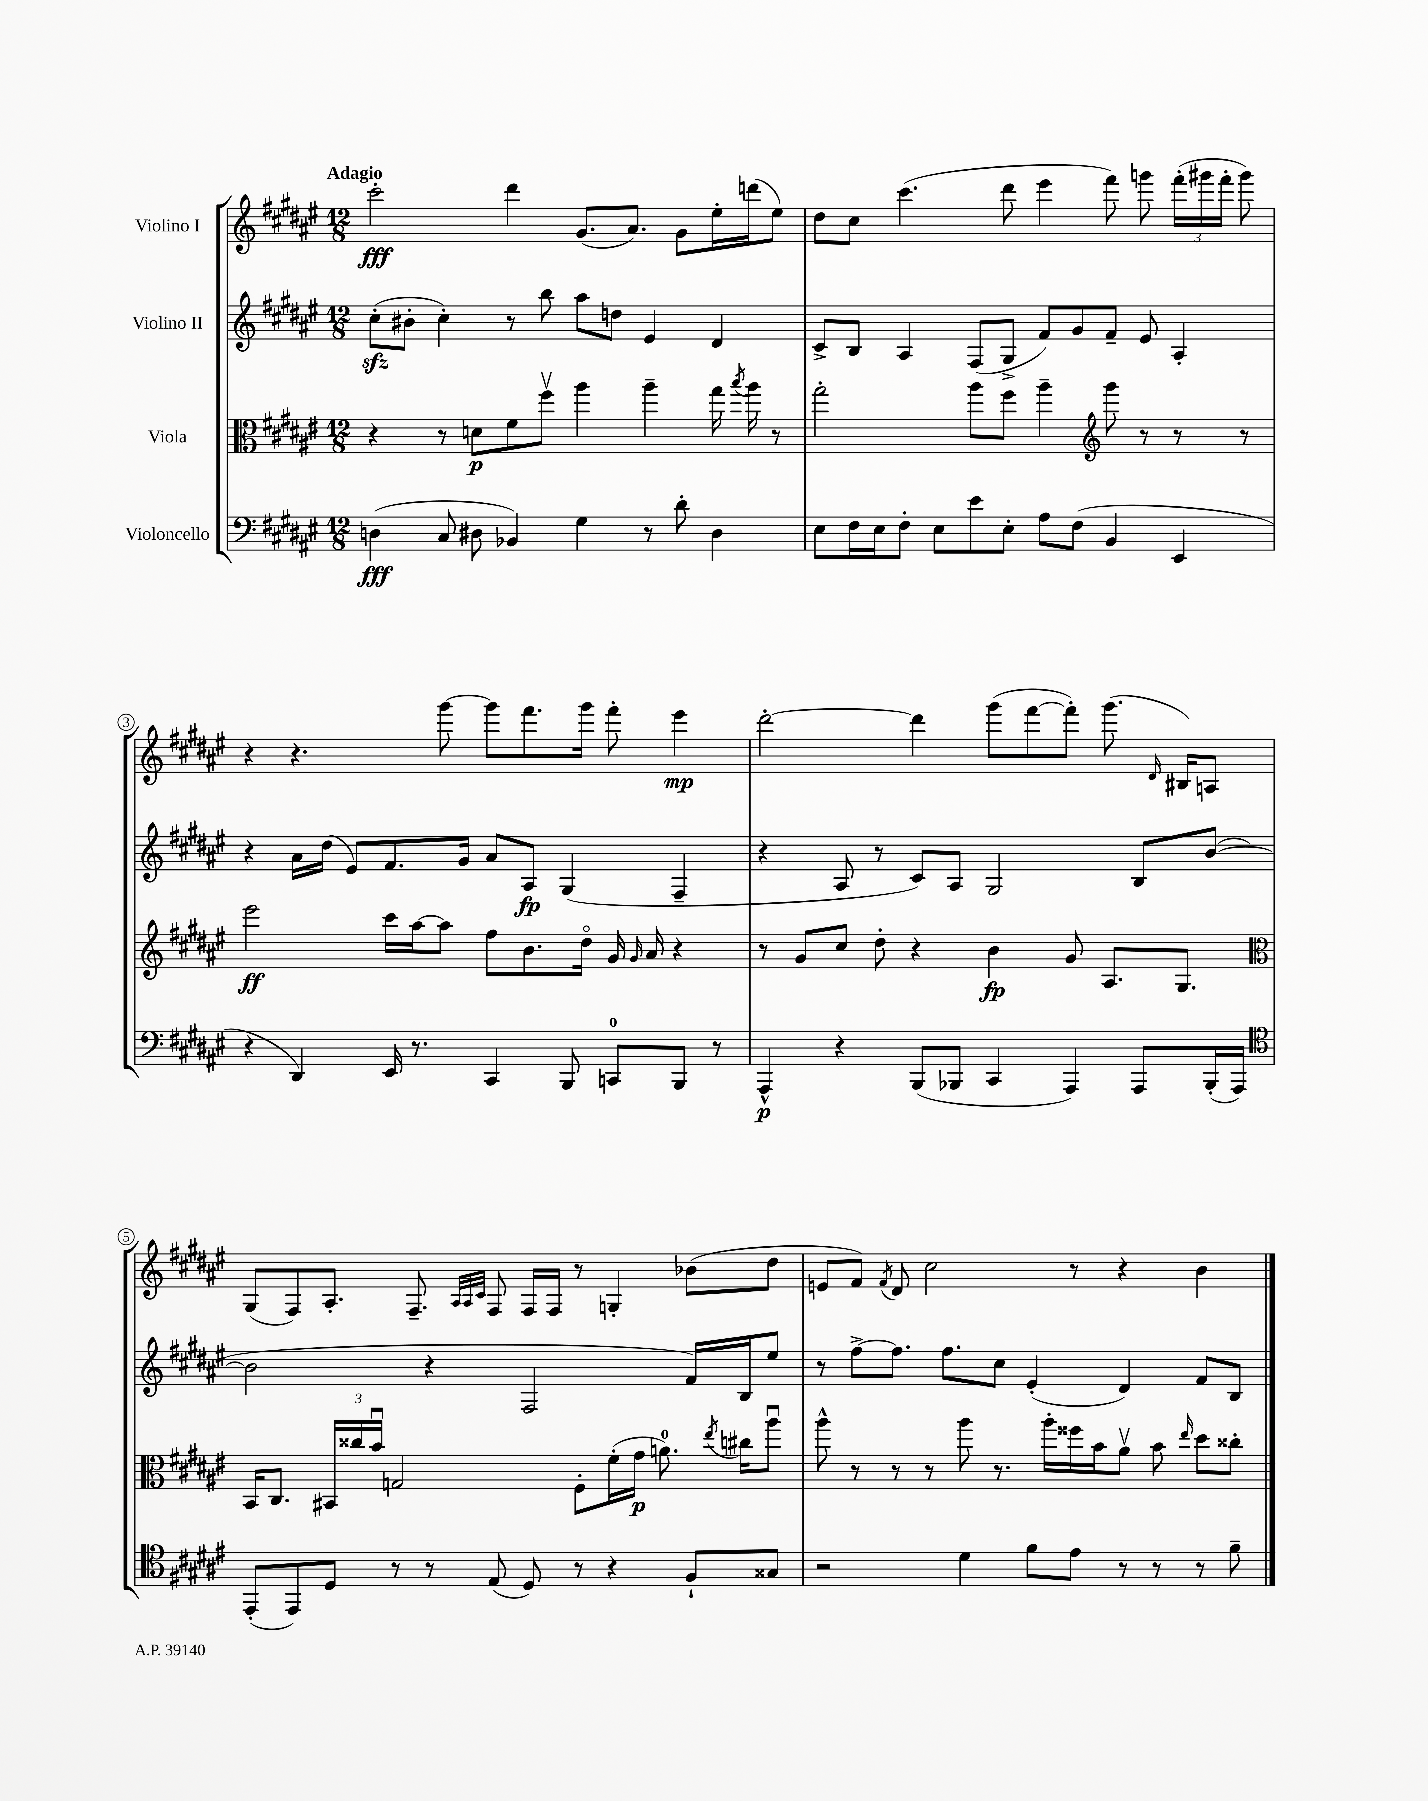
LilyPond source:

<<
\new StaffGroup <<
\new Staff = "s0" \with { instrumentName = "Violino I" } {
    \clef treble \key fis \major \numericTimeSignature \time 12/8 \tempo "Adagio"
    \autoBeamOff cis'''2-.\fff dis'''4 gis'8.[( ais'8.]) gis'8[ eis''16-. d'''16( eis''8]) |
    dis''8[ cis''8] cis'''4.( dis'''8 eis'''4 fis'''8) g'''8 \tuplet 3/2 { fis'''16[-.( gis'''16 fis'''16]-. } gis'''8) |
    r4 r4. gis'''8~ gis'''8[ fis'''8. gis'''16] fis'''8-. eis'''4\mp |
    dis'''2~-. dis'''4 gis'''8[( fis'''8~ fis'''8]-.) gis'''8.( \grace { dis'16 } bis16[) a8] |
    gis8[( fis8) ais8.]-. fis8.-- \grace { ais32[ ais32 cis'32] } fis8 fis16[ fis16] r8 g4-. bes'8[( dis''8] |
    e'8[ fis'8]) \acciaccatura { fis'8 } dis'8 cis''2 r8 r4 b'4 \bar "|." |
}
\new Staff = "s1" \with { instrumentName = "Violino II" } {
    \clef treble \key fis \major \numericTimeSignature \time 12/8
    \autoBeamOff cis''8[-.\sfz( bis'8]-. cis''4-.) r8 b''8 ais''8[ d''8] eis'4 dis'4 |
    cis'8[-> b8] ais4 fis8[( gis8]-> fis'8[) gis'8 fis'8]-- eis'8 ais4-. |
    r4 ais'16[ dis''16]( eis'8[) fis'8. gis'16] ais'8[ ais8]\fp gis4( fis4-- |
    r4 ais8 r8 cis'8[) ais8] gis2 b8[ b'8]~( |
    b'2 r4 fis2 fis'16[) b16 eis''8] |
    r8 fis''8[~-> fis''8.] fis''8.[ cis''8] eis'4-.( dis'4) fis'8[ b8] \bar "|." |
}
\new Staff = "s2" \with { instrumentName = "Viola" } {
    \clef alto \key fis \major \numericTimeSignature \time 12/8
    \autoBeamOff r4 r8 d'8[\p fis'8 fis''8]\upbow ais''4 ais''4-- gis''16 \acciaccatura { b''8 } ais''16 r8 |
    gis''2-. ais''8[ fis''8] ais''4-- \clef treble gis'''8 r8 r8 r8 |
    eis'''2\ff cis'''16[ ais''16~ ais''8] fis''8[ b'8. dis''16]\flageolet gis'16 \grace { gis'16 } ais'16 r4 |
    r8 gis'8[ cis''8] dis''8-. r4 b'4\fp gis'8 ais8.[ gis8.] |
    \clef alto b,16[ cis8.] \tuplet 3/2 { bis,16[ cisis''16 b'16]\downbow } g2 fis8[-. fis'16-.( gis'16]\p a'8.-0) \acciaccatura { eis''8 } cis''16[ ais''8]\downbow |
    ais''8-^ r8 r8 r8 ais''8 r8. ais''16[-. fisis''16 b'16 ais'8]\upbow b'8 \grace { eis''16 } dis''8[ cisis''8]-. \bar "|." |
}
\new Staff = "s3" \with { instrumentName = "Violoncello" } {
    \clef bass \key fis \major \numericTimeSignature \time 12/8
    \autoBeamOff d4\fff( cis8 dis8 bes,4) gis4 r8 dis'8-. dis4 |
    eis8[ fis16 eis16 fis8]-. eis8[ eis'8 eis8]-. ais8[ fis8]( b,4 eis,4 |
    r4 dis,4) eis,16 r8. cis,4 b,,8 c,8[-0 b,,8] r8 |
    ais,,4-^\p r4 b,,8[( bes,,8] cis,4 ais,,4) ais,,8[ bes,,16-.( ais,,16]) |
    \clef tenor eis,8[-.( eis,8) dis8] r8 r8 eis8( dis8) r8 r4 fis8[-! gisis8] |
    r2 dis'4 fis'8[ eis'8] r8 r8 r8 fis'8-- \bar "|." |
}
>>
>>
\layout { \context { \Score \override BarNumber.stencil = #(make-stencil-circler 0.1 0.3 ly:text-interface::print) } }
